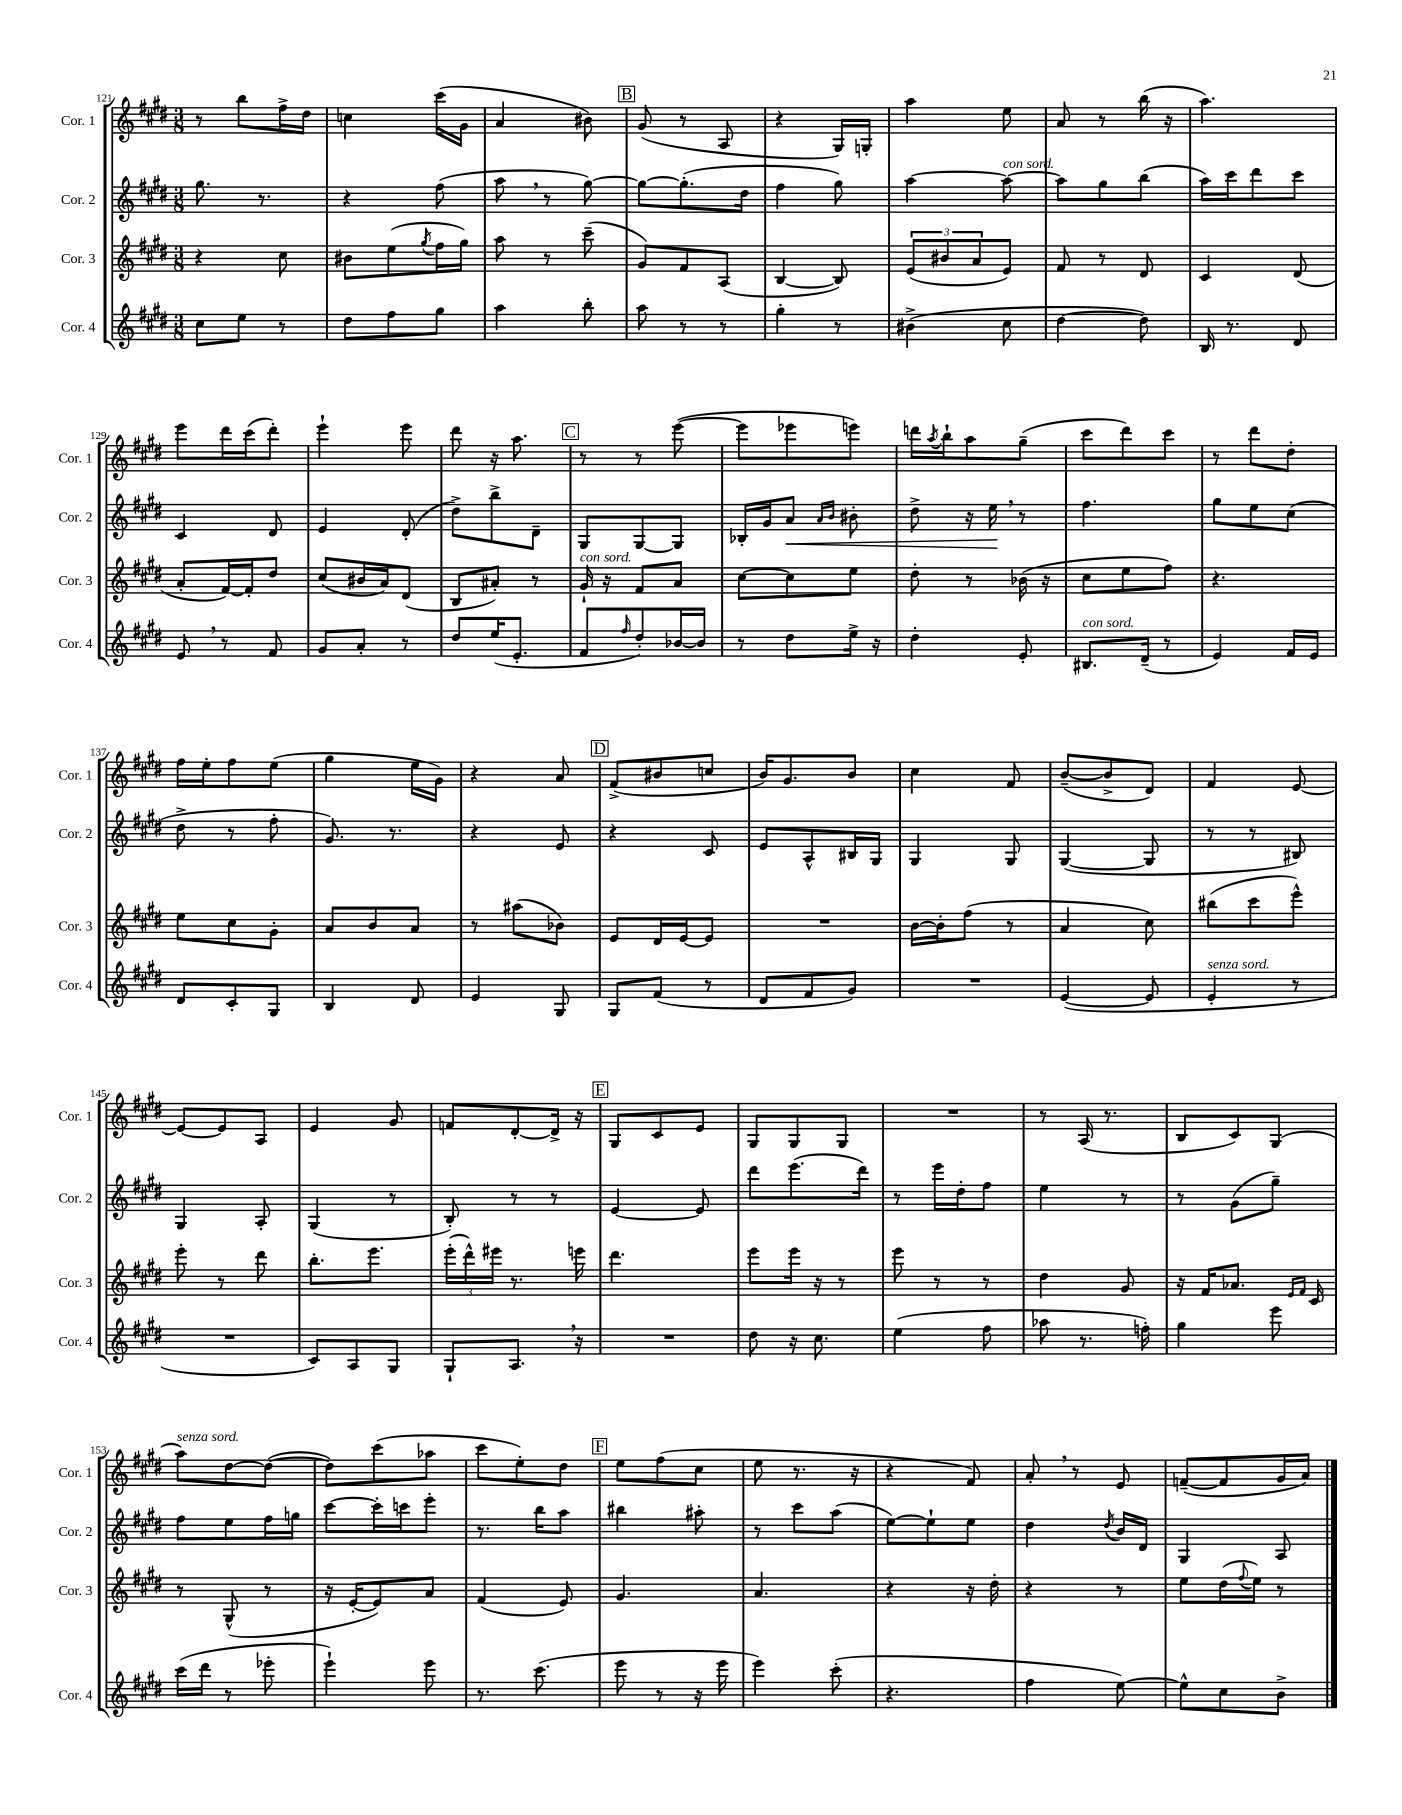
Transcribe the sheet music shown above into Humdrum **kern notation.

**kern	**kern	**kern	**kern
*staff4	*staff3	*staff2	*staff1
*clefG2	*clefG2	*clefG2	*clefG2
*k[f#c#g#d#]	*k[f#c#g#d#]	*k[f#c#g#d#]	*k[f#c#g#d#]
*M3/8	*M3/8	*M3/8	*M3/8
8cc#	4r	8.gg#	8r
8ee	.	.	8bb
.	.	8.r	.
8r	8cc#	.	16ff#^
.	.	.	16dd#
=	=	=	=
8dd#	8b#	4r	4cc
8ff#	(8ee	.	.
.	8qgg#	.	.
8gg#	16ff#	(8ff#	(16ccc#
.	16gg#)	.	16g#
=	=	=	=
4aa	8aa	8aa	4a
.	8r	8r	.
8bb'	(8ccc#~	[8gg#)	8b#)
=	=	=	=
8aa	8g#)	8gg#_	(8g#
8r	8f#	(8.gg#']	8r
8r	(8A	.	8A
.	.	16dd#	.
=	=	=	=
4gg#'	[4B	4ff#	4r
8r	8B])	8gg#)	16G#)
.	.	.	16G'
=	=	=	=
(4b#^	(12e	[4aa	4aa
.	12b#	.	.
.	12a	.	.
8cc#	8e)	8aa_	8ee
=	=	=	=
[4dd#	8f#	8aa]	8a
.	8r	8gg#	8r
8dd#])	8d#	(8bb	(16bb
.	.	.	16r
=	=	=	=
16B	4c#	16aa)	4.aa)
8.r	.	16ccc#	.
.	.	8ddd#	.
8d#	(8d#	8ccc#	.
=	=	=	=
8e	8a'	4c#	8eee
8r	[16f#)	.	16ddd#
.	16f#']	.	(16ccc#
8f#	8dd#	8d#	8ddd#')
=	=	=	=
8g#	(8cc#	4e	4eee`
8a'	16b#	.	.
.	16a)	.	.
8r	(8d#	(8d#'	8eee
=	=	=	=
8dd#	8B	8dd#^)	8ddd#
(16ee	8a#')	8bb^	16r
8.e'	.	.	8.aa
.	8r	8d#~	.
=	=	=	=
8f#	16g#`	8G#	8r
.	16r	.	.
16qqff#	.	.	.
8dd#')	8f#	[8G#	8r
[16b-	8a	8G#]	([8eee
16b-]	.	.	.
=	=	=	=
8r	[8cc#	16B-'	8eee]
.	.	16g#	.
8dd#	8cc#]	8a	8eee-
.	.	16qqa	.
.	.	16qqb	.
16ee^	8ee	8b#'	8eee)
16r	.	.	.
=	=	=	=
4dd#'	8dd#'	8dd#^	16ddd
.	.	.	8qaa
.	.	.	16bb`
.	8r	16r	8aa
.	.	16ee	.
8e'	(16b-	8r	(8gg#~
.	16r	.	.
=	=	=	=
8.B#	8cc#	4.ff#	8ccc#
.	8ee	.	8ddd#)
(16d#~	.	.	.
8r	8ff#)	.	8ccc#
=	=	=	=
4e)	4.r	8gg#	8r
.	.	8ee	8ddd#
16f#	.	(8cc#	8dd#'
16e	.	.	.
=	=	=	=
8d#	8ee	8dd#^	16ff#
.	.	.	16ee'
8c#'	8cc#	8r	8ff#
8G#	8g#'	8ff#'	(8ee
=	=	=	=
4B	8a	8.g#)	4gg#
.	8b	.	.
.	.	8.r	.
8d#	8a	.	16ee
.	.	.	16g#)
=	=	=	=
4e	8r	4r	4r
.	(8aa#	.	.
8G#	8b-)	8e	8a
=	=	=	=
8G#	8e	4r	(8f#^
(8f#	16d#	.	8b#
.	[16e	.	.
8r	8e]	8c#	8cc
=	=	=	=
8d#	4.r	8e	16b)
.	.	.	8.g#
8f#	.	8A^^	.
8g#)	.	16B#	8b
.	.	16G#	.
=	=	=	=
4.r	[16b	4G#	4cc#
.	16b']	.	.
.	(8ff#	.	.
.	8r	8G#	8f#
=	=	=	=
([4e	4a	([4G#	([8b~
.	.	.	8b^]
8e]	8cc#)	8G#]	8d#)
=	=	=	=
4e'	(8bb#	8r	4f#
.	8ccc#	8r	.
8r	8eee^^)	8B#)	[8e
=	=	=	=
4.r	8eee'	4G#	8e_
.	8r	.	8e]
.	8ddd#	8A'	8A
=	=	=	=
8c#)	8.bb'	(4G#	4e
8A	.	.	.
.	8.eee	.	.
8G#	.	8r	8g#
=	=	=	=
8G#`	(24eee'	8B')	8f
.	24ddd#^^)	.	.
.	24eee#	.	.
8.A	8.r	8r	[8d#'
.	.	8r	16d#^]
16r	16eee	.	16r
=	=	=	=
4.r	4.ddd#	[4e	8G#
.	.	.	8c#
.	.	8e]	8e
=	=	=	=
8dd#	8eee	8ddd#	8G#
16r	16eee	(8.eee	8G#
8.cc#	16r	.	.
.	8r	.	8G#
.	.	16ddd#)	.
=	=	=	=
(4ee	8eee	8r	4.r
.	8r	16eee	.
.	.	16dd#'	.
8ff#	8r	8ff#	.
=	=	=	=
8aa-	4dd#	4ee	8r
8.r	.	.	(16A
.	.	.	8.r
.	8g#	8r	.
16ff')	.	.	.
=	=	=	=
4gg#	16r	8r	8B
.	16f#	.	.
.	8.a-	(8g#	8c#)
8eee	.	8gg#~)	(8G#
.	16qqe	.	.
.	16qqf#	.	.
.	16c#	.	.
=	=	=	=
(16ccc#	8r	8ff#	8aa)
16ddd#	.	.	.
8r	(8G#^^	8ee	[8dd#
8eee-'	8r	16ff#	(8dd#_
.	.	16gg	.
=	=	=	=
4eee`)	16r	[8ccc#	8dd#])
.	[16e'	.	.
.	8e])	16ccc#']	(8ccc#
.	.	16ccc	.
8eee	8a	8eee'	8aa-
=	=	=	=
8.r	(4f#	8.r	8ccc#
.	.	.	8ee')
(8.ccc#	.	16bb	.
.	8e)	8aa	8dd#
=	=	=	=
8eee	4.g#	4bb#	8ee
8r	.	.	(8ff#
16r	.	8aa#'	8cc#
16eee	.	.	.
=	=	=	=
4eee)	4.a	8r	8ee
.	.	8ccc#	8.r
(8ccc#'	.	(8aa	.
.	.	.	16r
=	=	=	=
4.r	4r	[8ee)	4r
.	.	8ee`]	.
.	16r	8ee	8f#)
.	16dd#'	.	.
=	=	=	=
4ff#	4r	4dd#	8a'
.	.	.	8r
.	.	8qdd#	.
[8ee)	8r	16b	8e
.	.	16d#	.
=	=	=	=
8ee^^]	8ee	4G#	([8f~
8cc#	(16dd#	.	8f]
.	8qqff#	.	.
.	16ee)	.	.
8b^	8r	8A	16g#
.	.	.	16a)
==	==	==	==
*-	*-	*-	*-
